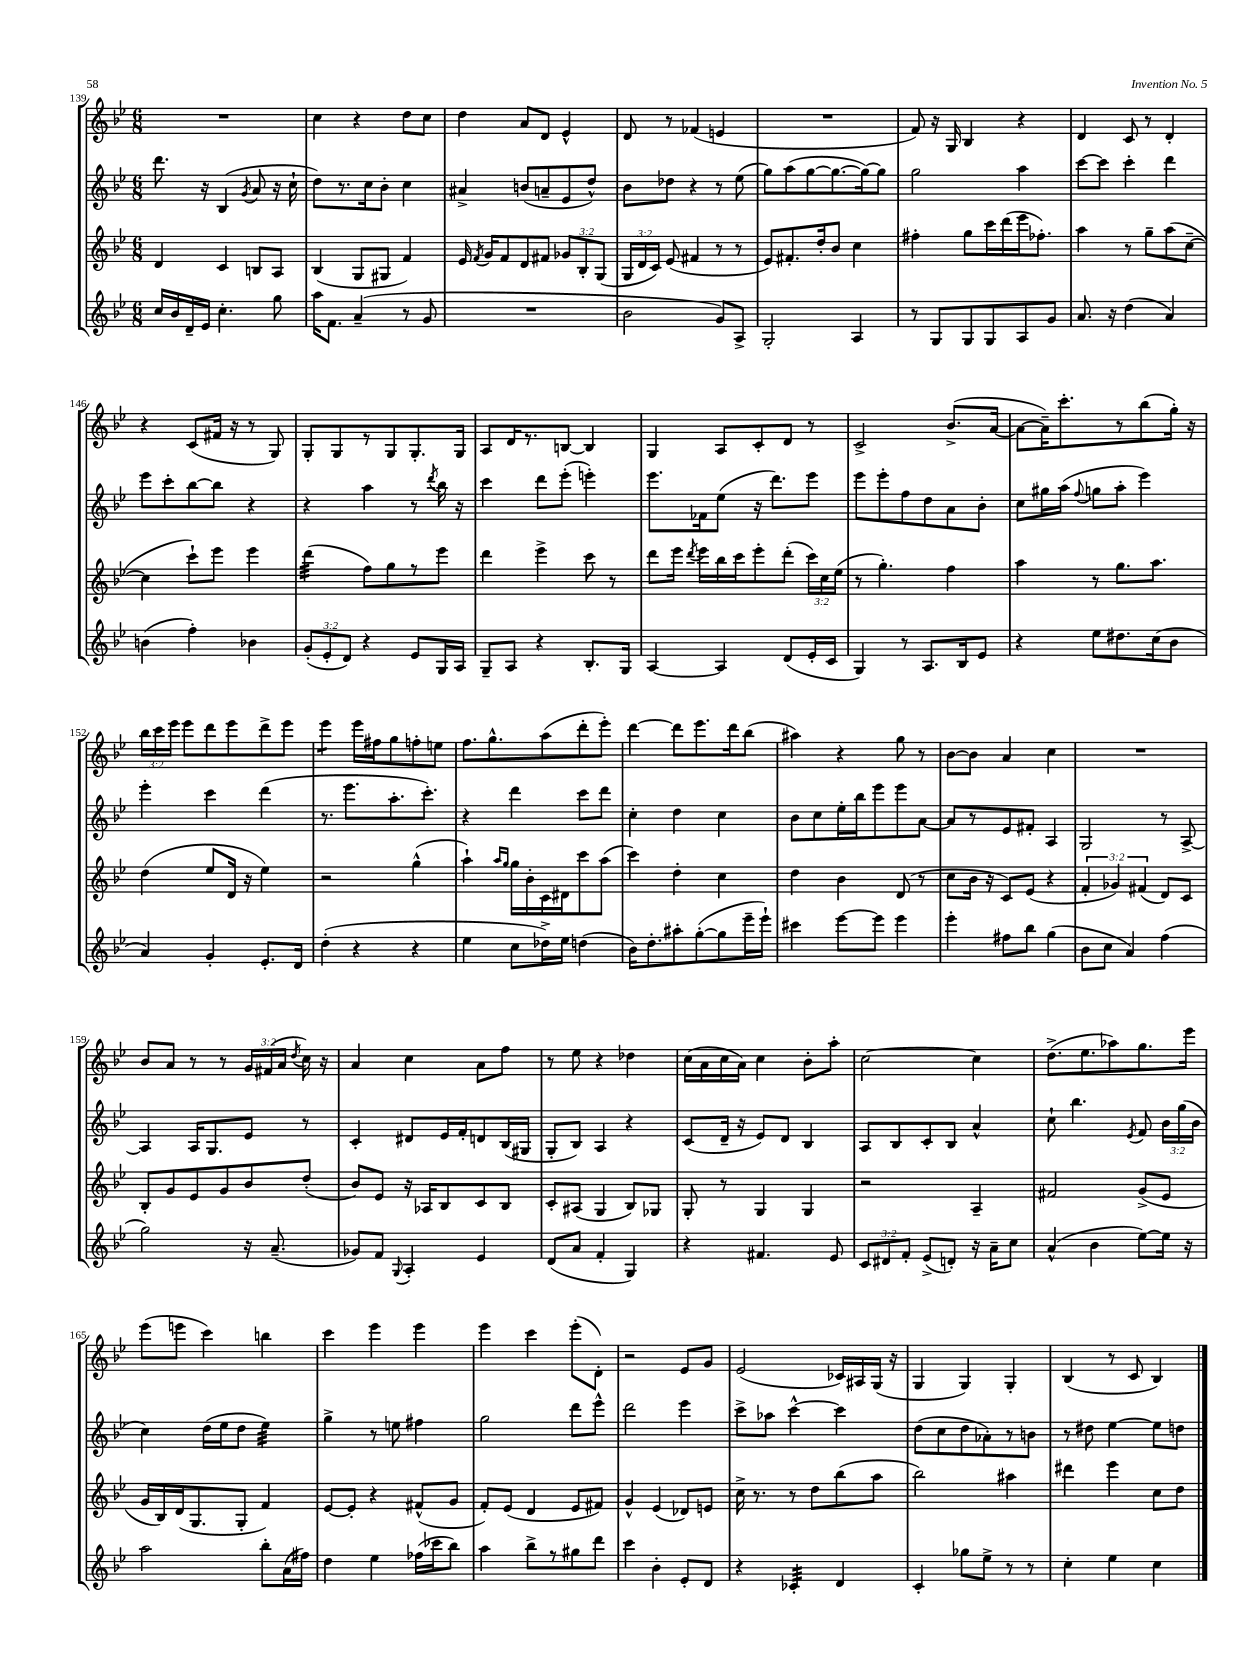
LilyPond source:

<<
\new StaffGroup <<
\new Staff = "s0" {
    \clef treble \key bes \major \numericTimeSignature \time 6/8 \override Staff.TupletNumber.text = #tuplet-number::calc-fraction-text
    \autoBeamOff R2. |
    c''4 r4 d''8[ c''8] |
    d''4 a'8[ d'8] ees'4-^ |
    d'8 r8 fes'4( e'4 |
    R2. |
    f'8) r16 g16 bes4 r4 |
    d'4 c'8 r8 d'4-. |
    r4 c'8[( fis'16] r16 r8 g8) |
    g8[-. g8 r8 g8 g8.-. g16] |
    a8[ d'16 r8. b8]~ b4 |
    g4 a8[ c'8-. d'8] r8 |
    c'2-> bes'8.[->( a'16]~ |
    a'8[~ a'16--) c'''8.-. r8 bes''8( g''16]-.) r16 |
    \tuplet 3/2 { bes''16[ c'''16 ees'''16] } ees'''8[ d'''8 ees'''8 d'''8-> ees'''8] |
    ees'''4:8 ees'''16[ fis''16 g''8 f''8-. e''8] |
    f''8.[ g''8.-^ a''8( d'''8-. ees'''8]-.) |
    d'''4~ d'''8[ ees'''8. d'''16 bes''8]( |
    ais''4) r4 g''8 r8 |
    bes'8[~ bes'8] a'4 c''4 |
    R2. |
    bes'8[ a'8] r8 r8 \tuplet 3/2 { g'16[ fis'16( a'16] } \acciaccatura { d''8 } c''16) r16 |
    a'4 c''4 a'8[ f''8] |
    r8 ees''8 r4 des''4 |
    c''16[( a'16 c''16 a'16]) c''4 bes'8[-. a''8]-. |
    c''2~ c''4 |
    d''8.[->( ees''8. aes''8) g''8. ees'''16] |
    ees'''8[( e'''8] c'''4) b''4 |
    c'''4 ees'''4 ees'''4 |
    ees'''4 c'''4 ees'''8[-.( d'8]-.) |
    r2 ees'8[ g'8] |
    ees'2( ces'16[) ais16 g16]( r16 |
    g4 g4) g4-. |
    bes4( r8 c'8 bes4) \bar "|." |
}
\new Staff = "s1" {
    \clef treble \key bes \major \numericTimeSignature \time 6/8 \override Staff.TupletNumber.text = #tuplet-number::calc-fraction-text
    \autoBeamOff d'''8. r16 bes4( \acciaccatura { g'8 } a'8 r16 c''16-! |
    d''8[) r8. c''16 bes'8]-. c''4 |
    ais'4-> b'8[( a'8-- ees'8 d''8]-^) |
    bes'8[ des''8] r4 r8 ees''8( |
    g''8[) a''8( g''8~ g''8.~ g''16~) g''8] |
    g''2 a''4 |
    c'''8[~ c'''8] c'''4-. d'''4 |
    ees'''8[ c'''8-. bes''8~ bes''8] r4 |
    r4 a''4 r8 \acciaccatura { d'''8 } bes''16 r16 |
    c'''4 d'''8[ ees'''8]-.( e'''4-.) |
    ees'''8.[ fes'16 ees''8]( r16 d'''8.[) ees'''8] |
    ees'''8[ ees'''8-. f''8 d''8 a'8 bes'8]-. |
    c''8[ gis''16 a''16]( \appoggiatura { f''8 } g''8[ a''8]-. ees'''4) |
    ees'''4-. c'''4 d'''4( |
    r8. ees'''8.[ a''8.-. c'''8.]-.) |
    r4 d'''4 c'''8[ d'''8] |
    c''4-. d''4 c''4 |
    bes'8[ c''8 ees''16-. bes''16 ees'''8 ees'''8 a'8]~ |
    a'8[ r8 ees'8 fis'8]-. a4 |
    g2 r8 a8~-> |
    a4 a16[ g8. ees'8] r8 |
    c'4-. dis'8[ ees'16 f'16-. d'8 bes16( gis16] |
    g8[-. bes8]) a4 r4 |
    c'8[( d'16]-- r16 ees'8[) d'8] bes4 |
    a8[ bes8 c'8-. bes8] a'4-^ |
    c''8-! bes''4. \acciaccatura { ees'8 } f'8 \tuplet 3/2 { bes'16[ g''16( bes'16] } |
    c''4) d''16[( ees''16 d''8] ees''4:32) |
    g''4-> r8 e''8 fis''4 |
    g''2 d'''8[ ees'''8]-^ |
    d'''2 ees'''4 |
    c'''8[-> aes''8] c'''4~-^ c'''4 |
    d''8[( c''8 d''8 aes'8-.) r8 b'8] |
    r8 dis''8 ees''4~ ees''8[ d''8] \bar "|." |
}
\new Staff = "s2" {
    \clef treble \key bes \major \numericTimeSignature \time 6/8 \override Staff.TupletNumber.text = #tuplet-number::calc-fraction-text
    \autoBeamOff d'4 c'4 b8[ a8] |
    bes4( g8[ gis8] f'4) |
    ees'16 \acciaccatura { f'8 } g'16[ f'8 d'8 fis'8] \tuplet 3/2 { ges'8[ bes8-. g8]( } |
    \tuplet 3/2 { g16[ d'16 c'16]) } ees'8( fis'4 r8 r8 |
    ees'8[) fis'8.-. d''16-. bes'8] c''4 |
    fis''4-. g''8[ c'''16 d'''16( ees'''16 fes''8.]-.) |
    a''4 r8 g''8[-- a''8( c''8]~-- |
    c''4 c'''8[-!) ees'''8] ees'''4 |
    d'''4:32( f''8[) g''8 r8 ees'''8] |
    d'''4 ees'''4-> c'''8 r8 |
    d'''8[ ees'''16] \acciaccatura { d'''8 } ees'''16[ bes''16 c'''16 ees'''8-. d'''8]-.( \tuplet 3/2 { c'''16[) c''16 ees''16]( } |
    r8 g''4.-.) f''4 |
    a''4 r8 g''8.[ a''8.] |
    d''4( ees''8[ d'16] r16 ees''4) |
    r2 g''4-^( |
    a''4-!) \grace { a''16[ g''16] } g''16[ bes'16-. c'16 dis'16 c'''8 a''8]( |
    c'''4) d''4-. c''4 |
    d''4 bes'4 d'8( r8 |
    c''8[ bes'16] r16 c'8[) ees'8]( r4 |
    \tuplet 3/2 { f'4-. ges'4) fis'4( } d'8[) c'8] |
    bes8[-. g'8 ees'8 g'8 bes'8 d''8]-.( |
    bes'8[) ees'8] r16 aes16[ bes8 c'8 bes8] |
    c'8[-. ais8]( g4 bes8[) ges8] |
    g8-. r8 g4 g4 |
    r2 a4-- |
    fis'2 g'8[->( ees'8] |
    g'16[ bes16) d'16( g8. g8]-. f'4) |
    ees'8[~ ees'8]-. r4 fis'8[-^( g'8] |
    f'8[-.) ees'8]( d'4 ees'8[ fis'8]) |
    g'4-^ ees'4( des'8[) e'8] |
    c''16-> r8. r8 d''8[ bes''8( a''8] |
    bes''2) ais''4 |
    dis'''4 ees'''4 c''8[ d''8] \bar "|." |
}
\new Staff = "s3" {
    \clef treble \key bes \major \numericTimeSignature \time 6/8 \override Staff.TupletNumber.text = #tuplet-number::calc-fraction-text
    \autoBeamOff c''16[ bes'16 d'16-- ees'16] c''4.-. g''8 |
    a''16[ f'8.] a'4--( r8 g'8 |
    R2. |
    bes'2 g'8[) a8]-> |
    g2-. a4 |
    r8 g8[ g8 g8 a8 g'8] |
    a'8. r16 d''4( a'4) |
    b'4( f''4-.) bes'4 |
    \tuplet 3/2 { g'8[-.( ees'8-. d'8]) } r4 ees'8[ g16 a16] |
    g8[-- a8] r4 bes8.[-. g16] |
    a4~ a4 d'8[( ees'16-. c'16] |
    g4) r8 a8.[ bes16 ees'8] |
    r4 ees''8[ dis''8. c''16( bes'8] |
    a'4) g'4-. ees'8.[-. d'16] |
    d''4-.( r4 r4 |
    ees''4 c''8[ des''16->) ees''16] d''4( |
    bes'16[) d''8.-. ais''8-. g''8~-.( g''8 ees'''16-- ees'''16]-!) |
    cis'''4 ees'''8[~ ees'''8] ees'''4 |
    ees'''4-. fis''8[ bes''8] g''4( |
    bes'8[ c''8] a'4) f''4( |
    g''2) r16 a'8.--( |
    ges'8[) f'8] \appoggiatura { g8 } a4-. ees'4 |
    d'8[( a'8] f'4-. g4) |
    r4 fis'4. ees'8 |
    \tuplet 3/2 { c'8[ dis'8 f'8]-. } ees'8[->( d'8]-.) r16 a'16[-- c''8] |
    a'4-^( bes'4 ees''8[~) ees''16] r16 |
    a''2 bes''8[-. a'16( fis''16]) |
    d''4 ees''4 fes''16[( ces'''16 bes''8]) |
    a''4 bes''8[-> r8 gis''8 d'''8] |
    c'''4 bes'4-. ees'8[-. d'8] |
    r4 ces'4:32-. d'4 |
    c'4-. ges''8[ ees''8]-> r8 r8 |
    c''4-. ees''4 c''4 \bar "|." |
}
>>
>>
\layout { \context { \Score currentBarNumber = #139 } }
